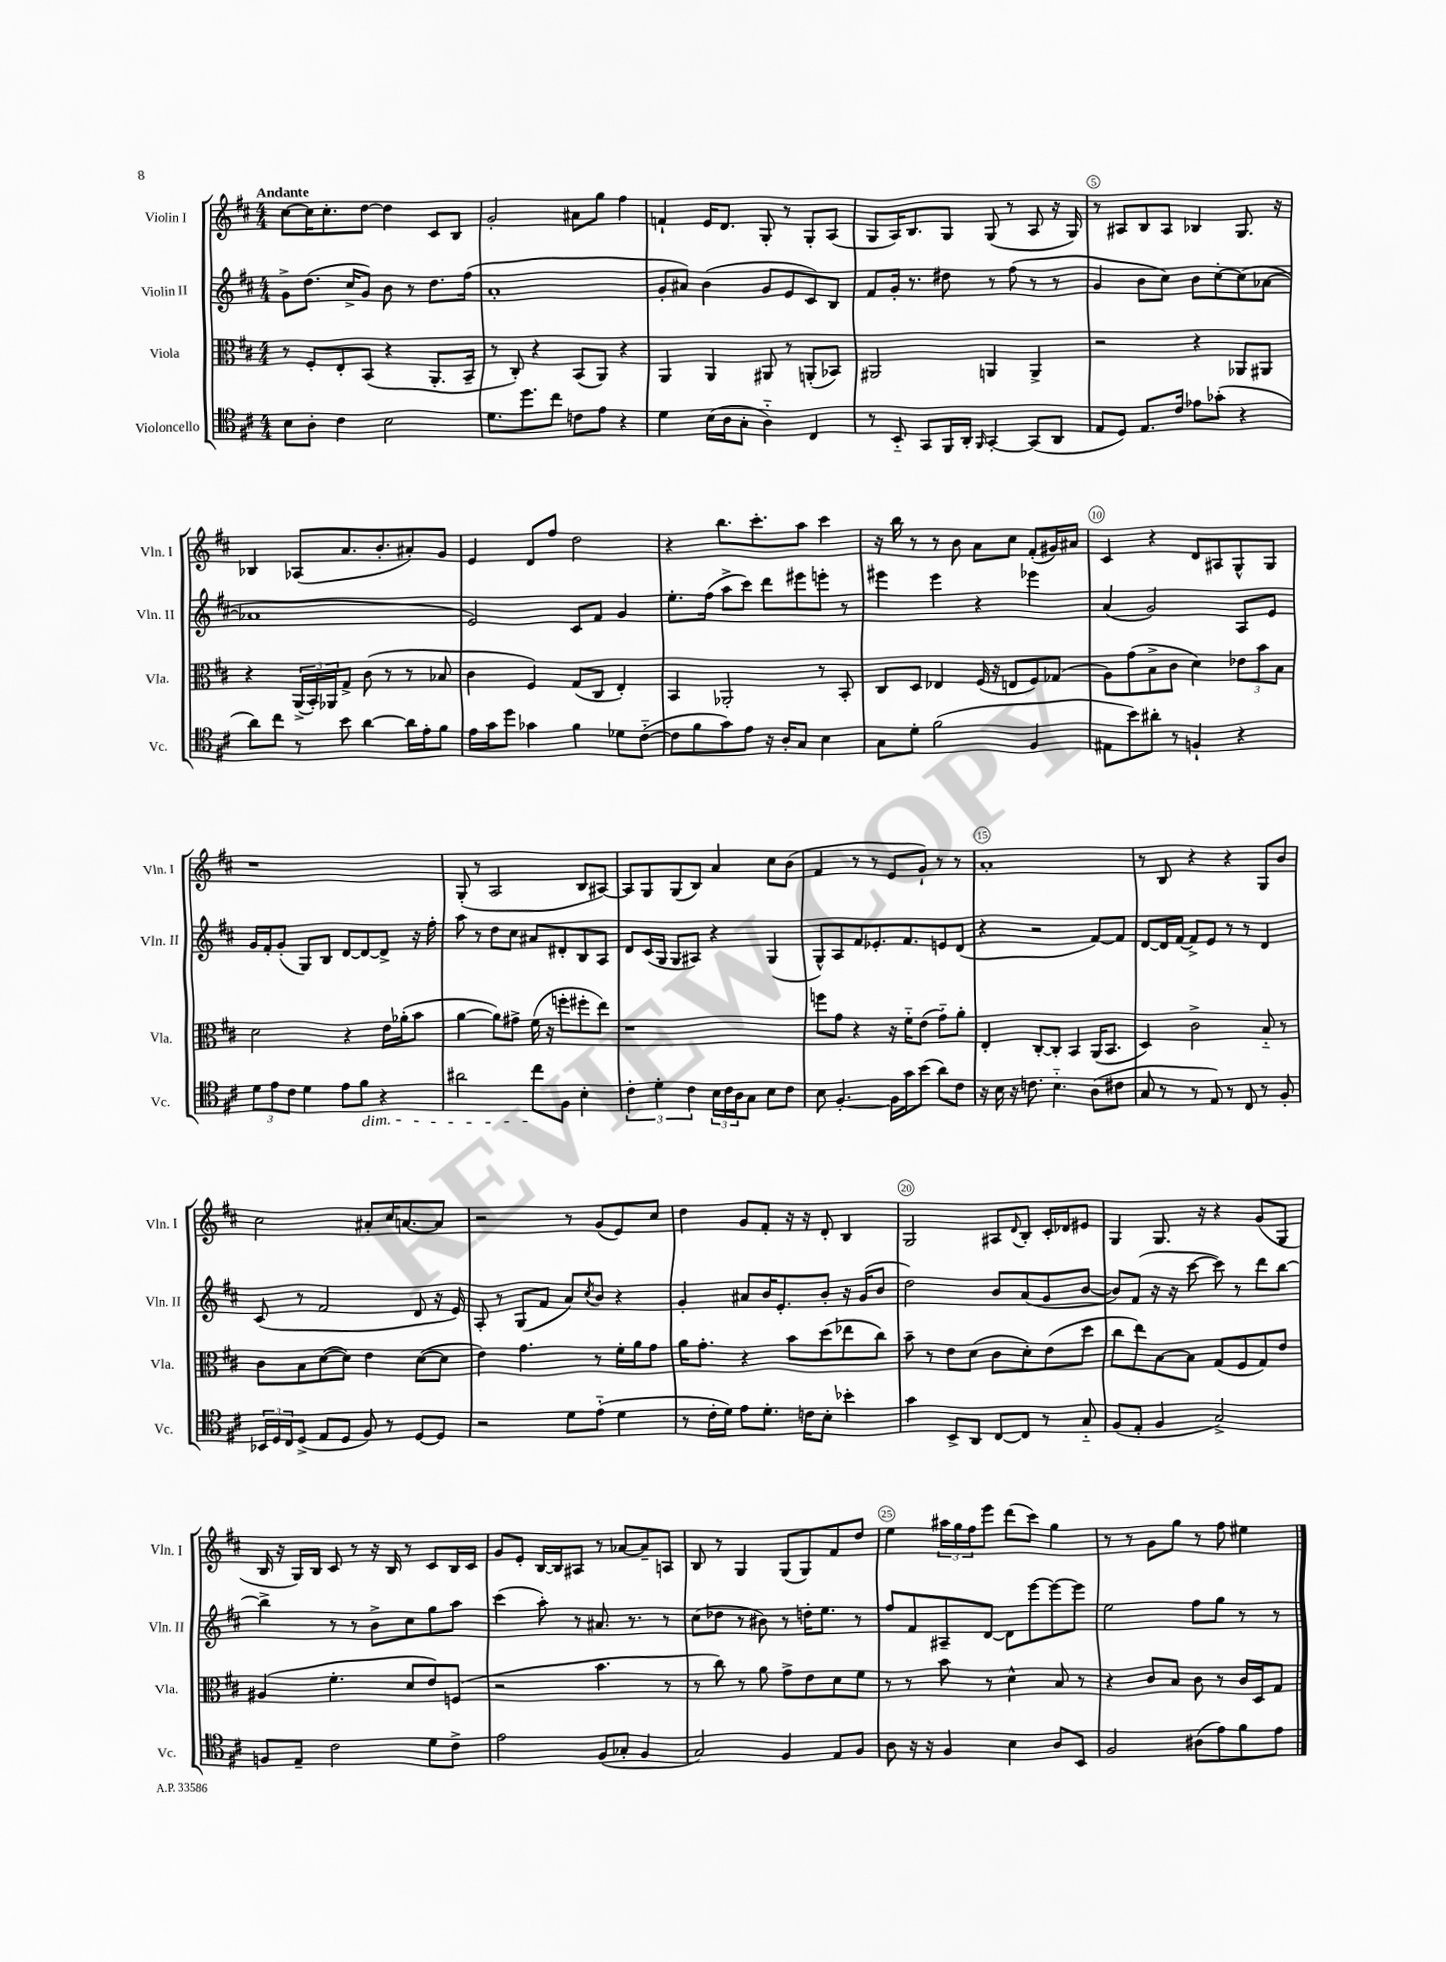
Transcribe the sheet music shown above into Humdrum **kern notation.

**kern	**kern	**kern	**kern
*part4	*part3	*part2	*part1
*staff4	*staff3	*staff2	*staff1
*I"Violoncello	*I"Viola	*I"Violin II	*I"Violin I
*I'Vc.	*I'Vla.	*I'Vln. II	*I'Vln. I
*clefC4	*clefC3	*clefG2	*clefG2
*k[f#c#]	*k[f#c#]	*k[f#c#]	*k[f#c#]
*M4/4	*M4/4	*M4/4	*M4/4
=1	=1	=1	=1
!	!	!	!LO:TX:a:B:t=Andante
8B\L	8r	8g^\L	[8cc#\L
8A'\J	8F#'/L	(8.dd\J	16cc#\K]
.	.	.	8.cc#'\
4c#\	8E'/	.	.
.	.	16cc#^/KL	.
.	(8BB/J	8g/J)	[8dd\J
2B\	4r	8b\	4dd\]
.	.	8r	.
.	8.AA'/L	8.dd\L	8c#/L
.	.	.	8B/J
.	16BB~/Jk	(16ff#\Jk	.
=2	=2	=2	=2
8.d\L	8r	1a'	2g'/
.	8C#'/)	.	.
8.dd\	.	.	.
.	4r	.	.
8cc#\J	.	.	.
8cn\L	(8BB/L	.	8a#X\L
8e\J	8AA/J)	.	8gg\J
4r	4r	.	4ff#\
=3	=3	=3	=3
4d\	4AA/	8g'/L	4fn`/
.	.	8a#X/J)	.
(16B\LL	4AA/	(4b\	16e/KL
16A\J	.	.	8.d/J
8G'\J	.	.	.
4A\)	8AA#X/	8g/L	8G'/
.	8r	8e/	8r
4C#/	(8AAn'/L	8c#/)	8G'/L
.	8BB-X/J)	8B/J	(8A/J
=4	=4	=4	=4
8r	2AA#X/	8f#/L	8G/L
8BB/	.	16g'/Jk	16A/K)
.	.	8.r	8.B/
8GG/L	.	.	.
16FF#/L	.	8dd#X\	8G/J
16AA'/JJ	.	.	.
16qqFF#/	.	.	.
[4GG'/	4AAn/	8r	(8G/
.	.	(8ff#\	8r
(8GG/L]	4AA^/	8r	8A/
8AA/J	.	8r	16r
.	.	.	16G/)
=5	=5	=5	=5
8E/L	2r	4g/	8r
8D/J)	.	.	8A#X/L
8.E/L	.	8b\L	8B/
.	.	8cc#\J)	8A#/J
16c#/Jk	.	.	.
8e-X\L	4r	8b\L	4B-X/
(8g-X'\J	.	[8cc#'\	.
4r	8AA-X/L	(8cc#\]	8.G/
.	8AA#X/J	[8a-X\J	.
.	.	.	16r
!!LO:LB:g=z
=6	=6	=6	=6
8a\L)	4r	1a-X]	4B-X/
8cc#\J	.	.	.
8r	(24AA^/LL	.	(8A-X/L
.	24BB'/)	.	.
.	24AA-X/J	.	.
8b\	8G^/J	.	8.a/
[4a\	(8c#\	.	.
.	.	.	8.b'/
.	8r	.	.
16a\LL]	8r	.	8a#X'/)
16e'\J	.	.	.
8f#\J	8B-X/	.	8g/J
=7	=7	=7	=7
16e\LL	4c#\	2e/)	4e/
16g\J	.	.	.
8dd\J	.	.	.
4g-X\	4F#/)	.	8d/L
.	.	.	8ff#/J
4f#\	(8G/L	8c#/L	2dd\
.	8C#/J	8f#/J	.
8d-X\L	4E'/)	4g/	.
([8c#\J	.	.	.
=8	=8	=8	=8
8c#\L]	4BB/	8.ee'\L	4r
8f#\	.	.	.
.	.	(16ff#\Jk	.
8g\)	2AA-X'/	8aa^\L	8.bb\L
8e\J	.	8ccc#\J)	.
.	.	.	8.ccc#'\
16r	.	8ddd\L	.
16A'/KL	.	.	.
8G/J	.	8eee#X\	8aa\J
4B\	8r	8eeen'\J	4ccc#\
.	8BB'/	8r	.
=9	=9	=9	=9
8G\L	8C#/L	4eee#X\	16r
.	.	.	16bb\
8d'\J	8D/J	.	8r
(2f#\	4E-X/	4eee#\	8r
.	.	.	8b\
.	(16F#/	4r	8a\L
.	16r	.	.
.	8En/L	.	8cc#\J
4F#/	8F#/)	4eee-X\	(8f#'/L
.	(8G-X/J	.	16g#X/L)
.	.	.	16a#X/JJ
=10	=10	=10	=10
8E#X\L	8A\L)	(4a/	4c#/
8b\)	(8g\	.	.
8a#X'\J	8B^\	2g/)	4r
8r	8c#\J	.	.
4Fn`/	4d\)	.	8d/L
.	.	.	8A#X/
4r	12e-X\L	8A/L	8G^^/
.	12b\	.	.
.	.	8e/J	8G/J
.	12B\J	.	.
!!LO:LB:g=z
=11	=11	=11	=11
12d\L	2d\	16g/LL	1r
.	.	16f#'/J	.
12e\	.	.	.
.	.	(8g'/J	.
12c#\J	.	.	.
4d\	.	8G/L)	.
.	.	8B/J	.
8e\L	4r	[8d/L	.
!LO:TX:b:i:t=dim.	!	!	!
8f#\J	.	8d/_	.
4r	16e\LL	8d^/J]	.
.	(16a-X'\J	.	.
.	8b\J	16r	.
.	.	16ff#'\	.
=12	=12	=12	=12
2a#X\	[4a\	8aa\	(8G'/
.	.	8r	8r
.	8a\L])	8dd\L	2A/
.	8g#X^\J	8cc#\J	.
8cc#\L	(16f#\	8a#X/L	.
.	16r	.	.
8F#\J	8ffn'\L	8d#X'/	.
4B'\	8ff#X'\	8B/	8B/L
.	8ee\J)	8A/J	[8A#X/J)
=13	=13	=13	=13
6c#'\	1r	8d/L	8A#/L]
.	.	(16c#/L	8G/
6d'\	.	.	.
.	.	16G/JJ	.
.	.	8G/L	(8G/
6c#\	.	.	.
.	.	8A#X/J)	8B/J)
24B\LL	.	4r	4a/
24c#\	.	.	.
24A\J	.	.	.
8G\J	.	.	.
8B\L	.	(4G/	8cc#\L
8c#\J	.	.	(8b\J
=14	=14	=14	=14
8B\	8ffn\L	8G^^/L)	4f#/
[4.F#'/	8g\J	8A/	.
.	4r	8f#/	8r
.	.	8.e-X'/	8r
16F#\LL]	16r	.	8e/L
16g\J	16f#\KL	8.f#/	.
(8b\J	(8e\J	.	8g`/J)
8a\L)	8g\L)	8en/	8r
8c#\J	8a'\J	(8d/J	8r
=15	=15	=15	=15
16r	4E'/	4r	1a'
16B\	.	.	.
16r	.	.	.
8.cn\	.	.	.
.	[8C#'/L	2r	.
4.B\	8C#'/J]	.	.
.	4BB/	.	.
(8A\L	(16AA/KL	[8f#/L)	.
.	8.BB/J	.	.
8c#X\J	.	8f#/J]	.
=16	=16	=16	=16
8G/	4D/)	[8d/L	8r
8r	.	16d/L]	8B/
.	.	[16f#/JJ	.
8r	2c#^\	8f#^/L]	4r
8E/)	.	8e/J	.
8r	.	8r	4r
8C#/	.	8r	.
8r	8B/	4d/	8G/L
8F#'/	8r	.	8b/J
!!LO:LB:g=z
=17	=17	=17	=17
24BB-X/LL	8c#\L	(8c#/	2cc#\
24D/	.	.	.
24C#/J	.	.	.
(8D^/J	8B\	8r	.
8E/L	([8d\	2f#/	.
8D/J	8d\J])	.	.
8F#/)	4e\	.	8a#X'/L
8r	.	.	16cc#/K
.	.	.	[8.an/
[8D/L	([8d\L	8d/	.
8D/J]	8d\J]	16r	8a/J]
.	.	16e/)	.
=18	=18	=18	=18
2r	4e\)	8A'/	2r
.	.	8r	.
.	4.g\	(8G/L	.
.	.	8f#/J	.
8d\L	.	8a/L)	8r
.	.	8qcc#/	.
(8e\J	8r	8b/J	(8g/L
4d\	16f#'\LL	4r	8e/)
.	16a\J	.	.
.	8g\J	.	8cc#/J
=19	=19	=19	=19
8r	16a\KL	4g'/	4dd\
.	8.g'\J	.	.
16c#'\LL	.	.	.
16d\JJ)	.	.	.
8e\L	4r	8a#X/L	8g/L
8.d'\J	.	16b/K	8f#'/J
.	.	8.e'/	.
.	8b\L	.	16r
16cn\KL	.	.	16r
8B'\J	(8dd\	8b'/J	8d'/
4b-X'\	8ee-X\	16r	4B/
.	.	(16g/KL	.
.	8cc#\J)	8b/J	.
=20	=20	=20	=20
4g\	8b~\	2dd\)	2G/
.	8r	.	.
8BB^/L	8e\L	.	.
8AA/J	(8d\J	.	.
[8C#/L	8c#\L	8b/L	8A#X/L
.	.	.	8qqd/
8C#/J]	8d'\)	(8a/	8B'/J
8r	(8e\	8g/	16c#'/LL
.	.	.	16d-X/J
8G/	8dd\J	[8b/J	8e#X/J
=21	=21	=21	=21
(8F#/L	8cc#\L	8b/L])	4G/
8E'/J	8ee\)	(8f#/J	.
4F#/	[8B\	16r	8.G/
.	.	16r	.
.	8B\J]	[8ccc#\	.
.	.	.	16r
2G^/)	(8G/L	8ccc#\])	4r
.	8F#/	8r	.
.	8G/)	8ddd\L	(8g/L
.	8e/J	[8bb\J	8G/J
!!LO:LB:g=z
=22	=22	=22	=22
8Fn/L	(4A#X/	4bb^\]	16B/
.	.	.	16r
8E~/J	.	.	16G/LL)
.	.	.	16B/JJ
2c#\	4.f#'\	8r	8c#/
.	.	8r	8r
.	.	8b^\L	16r
.	.	.	16B/
.	8d/L	8cc#\	8r
8d\L	8e/)	8gg\	8c#/L
8c#^\J	(8Fn/J	8aa\J	16B/L
.	.	.	16c#/JJ
=23	=23	=23	=23
2e\	2r	(4ccc#\	8g/L
.	.	.	8e'/J
.	.	8aa'\)	[16B/LL
.	.	.	16B/J]
.	.	8r	8A#X/J
(8F#/L	4.b\	8.a#X/	8r
8G-X'/J	.	.	[8a-X/L
.	.	8.r	.
4F#/	.	.	8a-~/]
.	8r	8r	8An/J
=24	=24	=24	=24
2G/)	8r	(8cc#\L	8B/
.	8cc#\)	8dd-X\J	8r
.	8r	8r	4G/
.	8a\	8b#X\)	.
4F#/	8g^\L	8r	(8G/L
.	8e\	16ddn'\KL	8G/)
.	.	8.ee\J	.
8E/L	8d\	.	8f#/
8F#/J	8f#\J	8r	8dd/J
=25	=25	=25	=25
8A\	8r	8ff#/L	4ee\
16r	8r	8f#/	.
16r	.	.	.
4F#/	8b\	8A#X~/	24aa#X\LL
.	.	.	24gg\
.	.	.	24ff#\J
.	8r	[8d/J	8eee\J
4B\	4d^^\	8d\L]	(8ddd\L
.	.	[8eee\	8ccc#\J)
8A/L	8B/	8eee\_	4gg\
8BB/J	8r	8eee\J]	.
=26	=26	=26	=26
2F#/	4r	2ee\	8r
.	.	.	8r
.	8c#/L	.	8g\L
.	8B/J	.	8gg\J
(8A#X\L	8c#\	8ff#\L	8r
8e\)	8r	8gg\J	8ff#\
8f#\	16c#/LL	8r	4ee#X\
.	16D/J	.	.
8e\J	8G/J	8r	.
==	==	==	==
*-	*-	*-	*-
